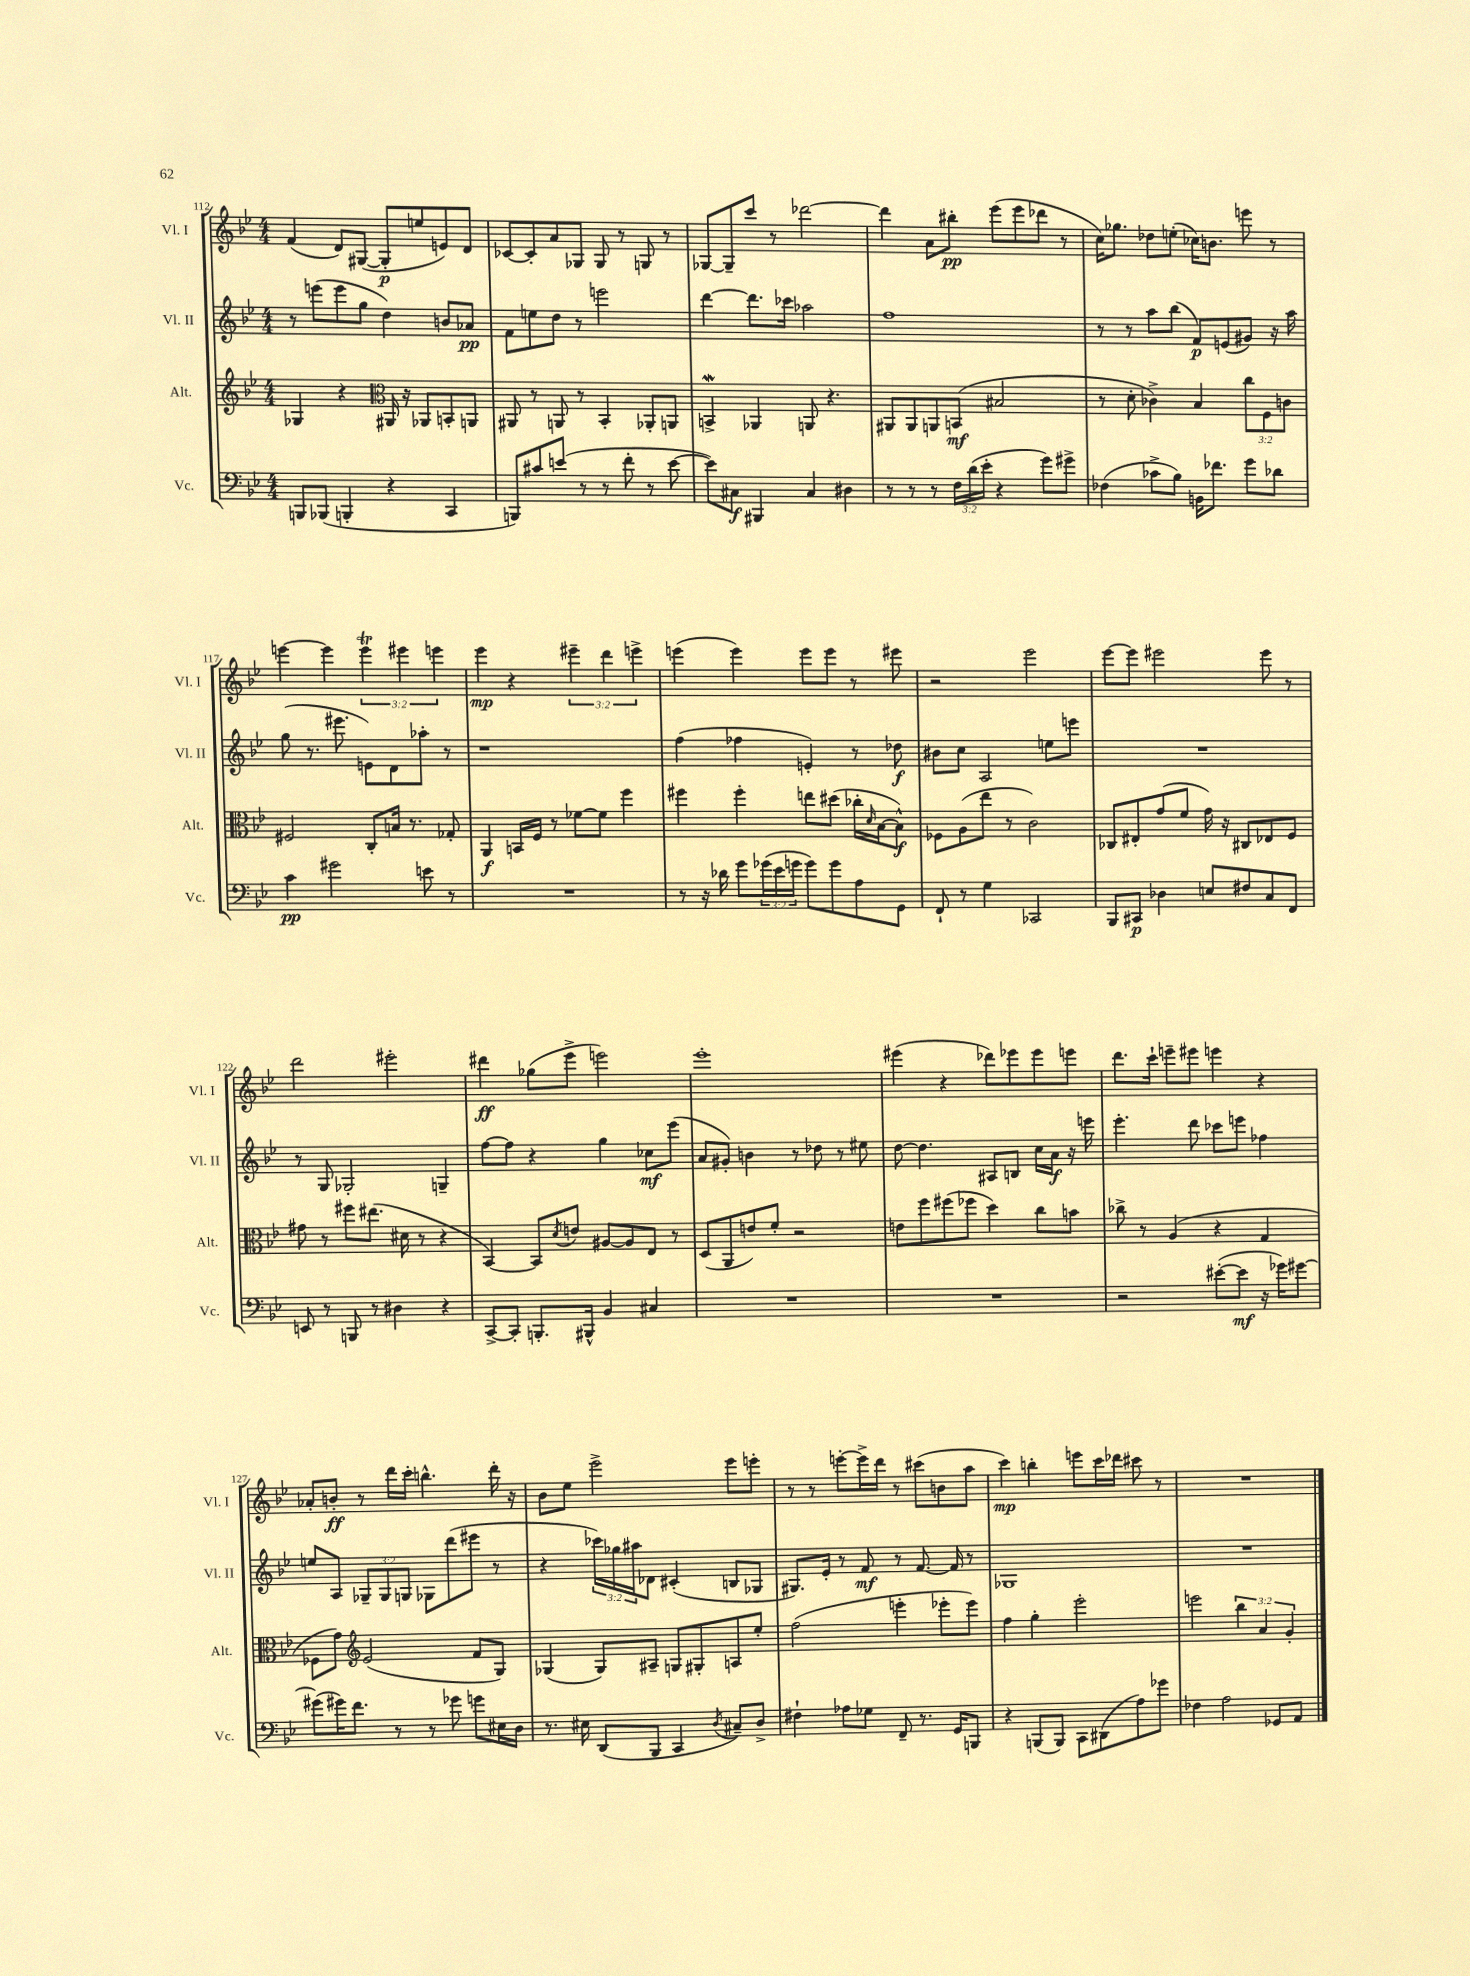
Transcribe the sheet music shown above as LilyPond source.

<<
\new StaffGroup <<
\new Staff = "s0" \with { instrumentName = "Vl. I" shortInstrumentName = "Vl. I" } {
    \clef treble \key bes \major \numericTimeSignature \time 4/4 \override Staff.TupletNumber.text = #tuplet-number::calc-fraction-text
    f'4( d'8) gis8~( gis8-.\p e''8 e'8) d'8 |
    ces'8~ ces'8-. a'8 ges8 ges8 r8 g8 r8 |
    ges8~ ges8-- c'''8 r8 des'''2~ |
    des'''4 a'8 bis''8-.\pp ees'''8( ees'''8 des'''8 r8 |
    c''16) ges''8. des''8 e''8-.( ces''16) b'8. e'''8 r8 |
    e'''4~ e'''4 \tuplet 3/2 { e'''4\trill eis'''4 e'''4 } |
    ees'''4\mp r4 \tuplet 3/2 { eis'''4-- d'''4 e'''4-> } |
    e'''4( e'''4) e'''8 e'''8 r8 eis'''8 |
    r2 ees'''2 |
    ees'''8~ ees'''8 eis'''2 eis'''8 r8 |
    d'''2 eis'''2-. |
    dis'''4\ff ges''8( ees'''8-> e'''2) |
    ees'''1-. |
    eis'''4( r4 des'''8) ees'''8 ees'''8 e'''8 |
    d'''8. c'''16-! e'''8-- eis'''8 e'''4 r4 |
    aes'8-. b'8-.\ff r8 d'''16 c'''16-. b''4.-^ d'''16-. r16 |
    bes'8 ees''8 ees'''2-> ees'''8 e'''8-. |
    r8 r8 e'''8~-. e'''16-> d'''16 r8 cis'''8( b'8 a''8 |
    c'''4\mp) b''4-. e'''8 c'''16 des'''16 cis'''8 r8 |
    R1 \bar "|." |
}
\new Staff = "s1" \with { instrumentName = "Vl. II" shortInstrumentName = "Vl. II" } {
    \clef treble \key bes \major \numericTimeSignature \time 4/4 \override Staff.TupletNumber.text = #tuplet-number::calc-fraction-text
    r8 e'''8( e'''8 g''8 d''4) b'8 aes'8\pp |
    f'8 e''8 d''8 r8 e'''2 |
    d'''4~ d'''8. ces'''16 aes''2 |
    f''1 |
    r8 r8 a''8 bes''8( f'8\p) e'8( gis'8) r16 a''16 |
    g''8( r8. eis'''8. e'8) d'8 aes''8-. r8 |
    r1 |
    f''4( fes''4 e'4-.) r8 des''8\f |
    bis'8 c''8 a2 e''8 e'''8 |
    R1 |
    r8 g8 ges2-. g4-- |
    f''8~ f''8 r4 g''4 ces''8\mf ees'''8( |
    a'8 gis'8-.) b'4 r8 des''8 r8 eis''8 |
    d''8~ d''4. ais8 b8 c''16 a'16\f r16 e'''16 |
    ees'''4.-. d'''8 ces'''8 e'''8 fes''4 |
    e''8 a8 \tuplet 3/2 { ges8-- ges8 g8 } ges8 d'''8( eis'''8 r8 |
    r4 \tuplet 3/2 { ces'''16) ges''16 ais''16 } des'8 cis'4-.( b8 ges8 |
    gis8.) ees'16-. r8 f'8\mf r8 f'8.~ f'16 r8 |
    ges1 |
    R1 \bar "|." |
}
\new Staff = "s2" \with { instrumentName = "Alt." shortInstrumentName = "Alt." } {
    \clef treble \key bes \major \numericTimeSignature \time 4/4 \override Staff.TupletNumber.text = #tuplet-number::calc-fraction-text
    ges4 r4 \clef alto ais,16 r16 aes,8 b,8-. a,8 |
    ais,8 r8 a,8 r8 bes,4-. aes,8-. a,8 |
    b,4->\mordent aes,4 a,8 r4. |
    ais,8 ais,8 a,8 b,8\mf( bis2 |
    r8 d'8-. ces'4->) bes4 \tuplet 3/2 { c''8 f8 c'8 } |
    fis2 c8-. b16 r8. ges8-. |
    a,4\f b,16 f16 r8 fes'8~ fes'8 f''4 |
    fis''4 fis''4-. e''8 dis''8( ces''16-. \grace { d'16 } bes16~ bes8-^\f) |
    fes8 a8( ees''8 r8 c'2) |
    ces8 eis8-. g'8( f'8 g'16) r16 cis8 ees8 f8 |
    gis'8 r8 fis''8 eis''8.( dis'16 r8 r4 |
    bes,4~) bes,8 \acciaccatura { d'8 } e'8 ais8~ ais8 ees8 r8 |
    d8( a,8 e'8) f'8-. r2 |
    e'8 f''8 fis''8( fes''8 d''4) c''8 b'8 |
    ces''8-> r8 a4( r4 g4 |
    fes8 g'8) \clef treble ees'2( f'8 g8) |
    ges4( ges8) ais8-- g8 gis8-. a8 ees''8-. |
    f''2( e'''4-. ees'''8-. ees'''8) |
    f''4 g''4-. ees'''2-. |
    e'''2 \tuplet 3/2 { bes''4 a'4 g'4-. } \bar "|." |
}
\new Staff = "s3" \with { instrumentName = "Vc." shortInstrumentName = "Vc." } {
    \clef bass \key bes \major \numericTimeSignature \time 4/4 \override Staff.TupletNumber.text = #tuplet-number::calc-fraction-text
    b,,8 bes,,8( b,,4-. r4 c,4 |
    b,,8) cis'8 e'8( r8 r8 f'8-. r8 e'8~ |
    e'8) cis8\f bis,,4 cis4 dis4 |
    r8 r8 r8 \tuplet 3/2 { f16 d'16( ees'16-. } r4 g'8) gis'8-> |
    fes4( ces'8-> bes8) b,16 fes'8. g'8 des'8 |
    c'4\pp gis'2 e'8 r8 |
    R1 |
    r8 r16 des'16 g'8 \tuplet 3/2 { ges'16( ees'16 g'16 } g'8) g'8 a8 g,8 |
    f,8-! r8 g4 ces,2 |
    bes,,8 cis,8\p des4 e8 fis8 c8 f,8 |
    e,8 r8 b,,8 r8 dis4 r4 |
    c,8~-> c,8-. b,,8.-. bis,,16-^ bes,4 cis4 |
    R1 |
    R1 |
    r2 eis'8~-.( eis'8\mf r16 ges'16) gis'8~ |
    gis'8( gis'16) f'8. r8 r8 ges'8 g'8 eis16 d16 |
    r8. eis16 d,8( bes,,8 c,4 \acciaccatura { d8 } cis8--) d8-> |
    fis4-! aes8 ges8 f,8-- r8. g,16 b,,8 |
    r4 b,,8( b,,8) c,8 dis,8( a8) ges'8 |
    fes4 a2 ges,8 a,8 \bar "|." |
}
>>
>>
\layout { \context { \Score currentBarNumber = #112 } }
